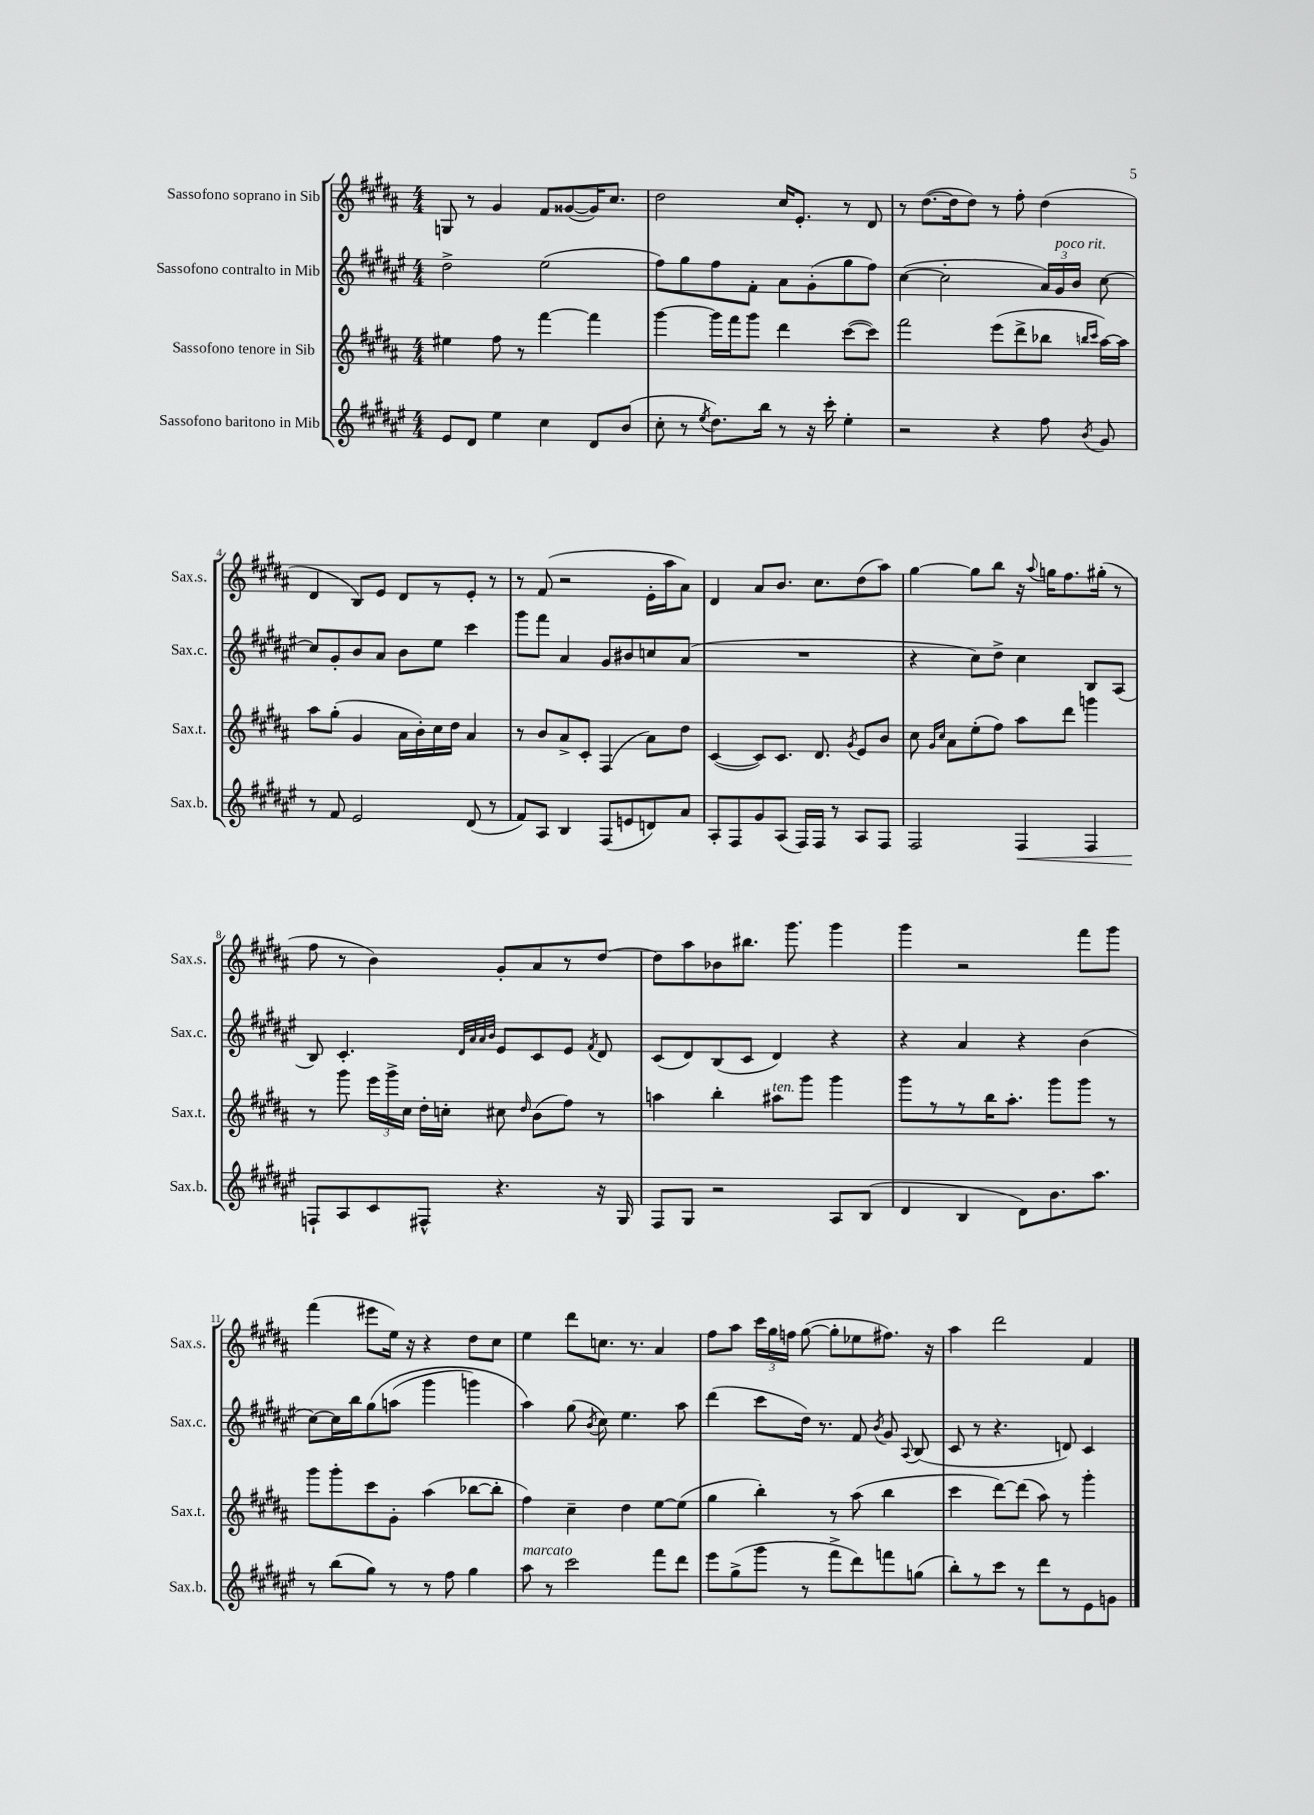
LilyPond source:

<<
\new StaffGroup <<
\new Staff = "s0" \with { instrumentName = "Sassofono soprano in Sib" shortInstrumentName = "Sax.s." } {
    \clef treble \key b \major \numericTimeSignature \time 4/4
    \autoBeamOff g8 r8 gis'4 fis'8[ gisis'8~( gisis'16) cis''8.] |
    dis''2 cis''16[ e'8.]-. r8 dis'8 |
    r8 dis''8.[~( dis''16 dis''8]) r8 fis''8-. dis''4( |
    dis'4 b8[) e'8] dis'8[ r8 e'8]-. r8 |
    r8 fis'8( r2 e'16[-. ais''16 ais'8]) |
    dis'4 ais'8[ b'8.] cis''8.[ dis''8( ais''8]) |
    gis''4~ gis''8[ b''8] r16 \appoggiatura { ais''8 } g''16[ fis''8. gis''16]-.( r8 |
    fis''8 r8 b'4) gis'8[-. ais'8 r8 dis''8]~ |
    dis''8[ ais''8 bes'8 bis''8.] gis'''8. gis'''4 |
    gis'''4 r2 fis'''8[ gis'''8] |
    fis'''4( eis'''8[ e''16]) r16 r4 dis''8[ cis''8] |
    e''4 dis'''8[ c''8.] r8. ais'4 |
    fis''8[ ais''8] \tuplet 3/2 { cis'''16[ gis''16 f''16] } gis''8~( gis''8[-. ees''8 fis''8.]) r16 |
    ais''4 dis'''2 fis'4 \bar "|." |
}
\new Staff = "s1" \with { instrumentName = "Sassofono contralto in Mib" shortInstrumentName = "Sax.c." } {
    \clef treble \key fis \major \numericTimeSignature \time 4/4
    \autoBeamOff dis''2-> eis''2( |
    fis''8[) gis''8 fis''8 fis'8]-. ais'8[ gis'8-.( gis''8 fis''8]) |
    cis''4~( cis''2-. \tuplet 3/2 { ais'16[) gis'16^\markup { \italic "poco rit." } b'16] } cis''8~ |
    cis''8[ gis'8-. b'8 ais'8] b'8[ eis''8] cis'''4 |
    gis'''8[ fis'''8] ais'4 gis'8[ bis'8 c''8 ais'8]( |
    R1 |
    r4 cis''8[) dis''8]-> cis''4 b8[ ais8]( |
    b8) cis'4.-. \grace { dis'32[ ais'32 ais'32 b'32] } eis'8[ cis'8 eis'8] \acciaccatura { fis'8 } dis'8 |
    cis'8[( dis'8) b8( cis'8] dis'4) r4 |
    r4 ais'4 r4 b'4( |
    cis''8[~) cis''16 b''16 gis''8\( a''8]( gis'''4 g'''4) |
    ais''4\) gis''8( \acciaccatura { b'8 } cis''8) eis''4. ais''8 |
    dis'''4( cis'''8[ dis''16]) r8. fis'8 \acciaccatura { b'8 } gis'8 \appoggiatura { ais8 } b8( |
    cis'8 r8 r4. d'8) cis'4 \bar "|." |
}
\new Staff = "s2" \with { instrumentName = "Sassofono tenore in Sib" shortInstrumentName = "Sax.t." } {
    \clef treble \key b \major \numericTimeSignature \time 4/4
    \autoBeamOff eis''4 fis''8 r8 fis'''4~ fis'''4 |
    gis'''4~ gis'''16[ fis'''16 gis'''8] dis'''4 cis'''8[~( cis'''8]) |
    fis'''2 e'''8[( dis'''8-> bes''8] \grace { b''16[ cis'''16] } ais''16[~) ais''16] |
    ais''8[ gis''8]-.( gis'4 ais'16[ b'16-.) cis''16 dis''16] ais'4 |
    r8 b'8[ ais'8-> cis'8]-. fis4( ais'8[) dis''8] |
    cis'4~( cis'8[) cis'8.] dis'8. \acciaccatura { gis'8 } e'8[ b'8] |
    cis''8 \grace { gis'16[ cis''16] } ais'8[ e''8-.( fis''8]) ais''8[ dis'''8] g'''4 |
    r8 gis'''8 \tuplet 3/2 { e'''16[ gis'''16-> cis''16] } dis''16[-. c''16]-. cis''8 \grace { dis''16 } b'8[( fis''8]) r8 |
    a''4 b''4-. ais''8[^\markup { \italic "ten." } gis'''8] gis'''4 |
    gis'''8[ r8 r8 b''16 ais''8.]-. gis'''8[ gis'''8] r8 |
    gis'''8[ gis'''8-. cis'''8 gis'8]-. ais''4( bes''8[~ bes''8]-. |
    fis''4) cis''4-- dis''4 e''8[~ e''8]( |
    gis''4 b''4-.) r8 ais''8( b''4 |
    cis'''4 dis'''8[~) dis'''8]( ais''8) r8 gis'''4-. \bar "|." |
}
\new Staff = "s3" \with { instrumentName = "Sassofono baritono in Mib" shortInstrumentName = "Sax.b." } {
    \clef treble \key fis \major \numericTimeSignature \time 4/4
    \autoBeamOff eis'8[ dis'8] eis''4 cis''4 dis'8[ b'8]( |
    cis''8-. r8 \acciaccatura { eis''8 } dis''8.[) b''16] r8 r16 cis'''16-. eis''4-. |
    r2 r4 fis''8 \acciaccatura { b'8 } gis'8 |
    r8 fis'8 eis'2 dis'8( r8 |
    fis'8[) ais8] b4 fis8[( e'8 d'8) ais'8] |
    ais8[-. fis8 gis'8 ais8]( fis16[) fis16] r8 ais8[ fis8] |
    fis2 fis4\< fis4 |
    f8[-!\! ais8 cis'8 fis8]-^ r4. r16 gis16 |
    fis8[ gis8] r2 ais8[ b8]( |
    dis'4 b4 dis'8[) b'8. ais''8.] |
    r8 b''8[( gis''8]) r8 r8 fis''8 gis''4 |
    ais''8^\markup { \italic "marcato" } r8 cis'''2 fis'''8[ dis'''8] |
    eis'''8[ gis''8->( gis'''8] r8 fis'''8[-> dis'''8) f'''8 g''8]( |
    b''8[-.) r8 cis'''8] r8 dis'''8[ r8 eis'8 g'8] \bar "|." |
}
>>
>>
